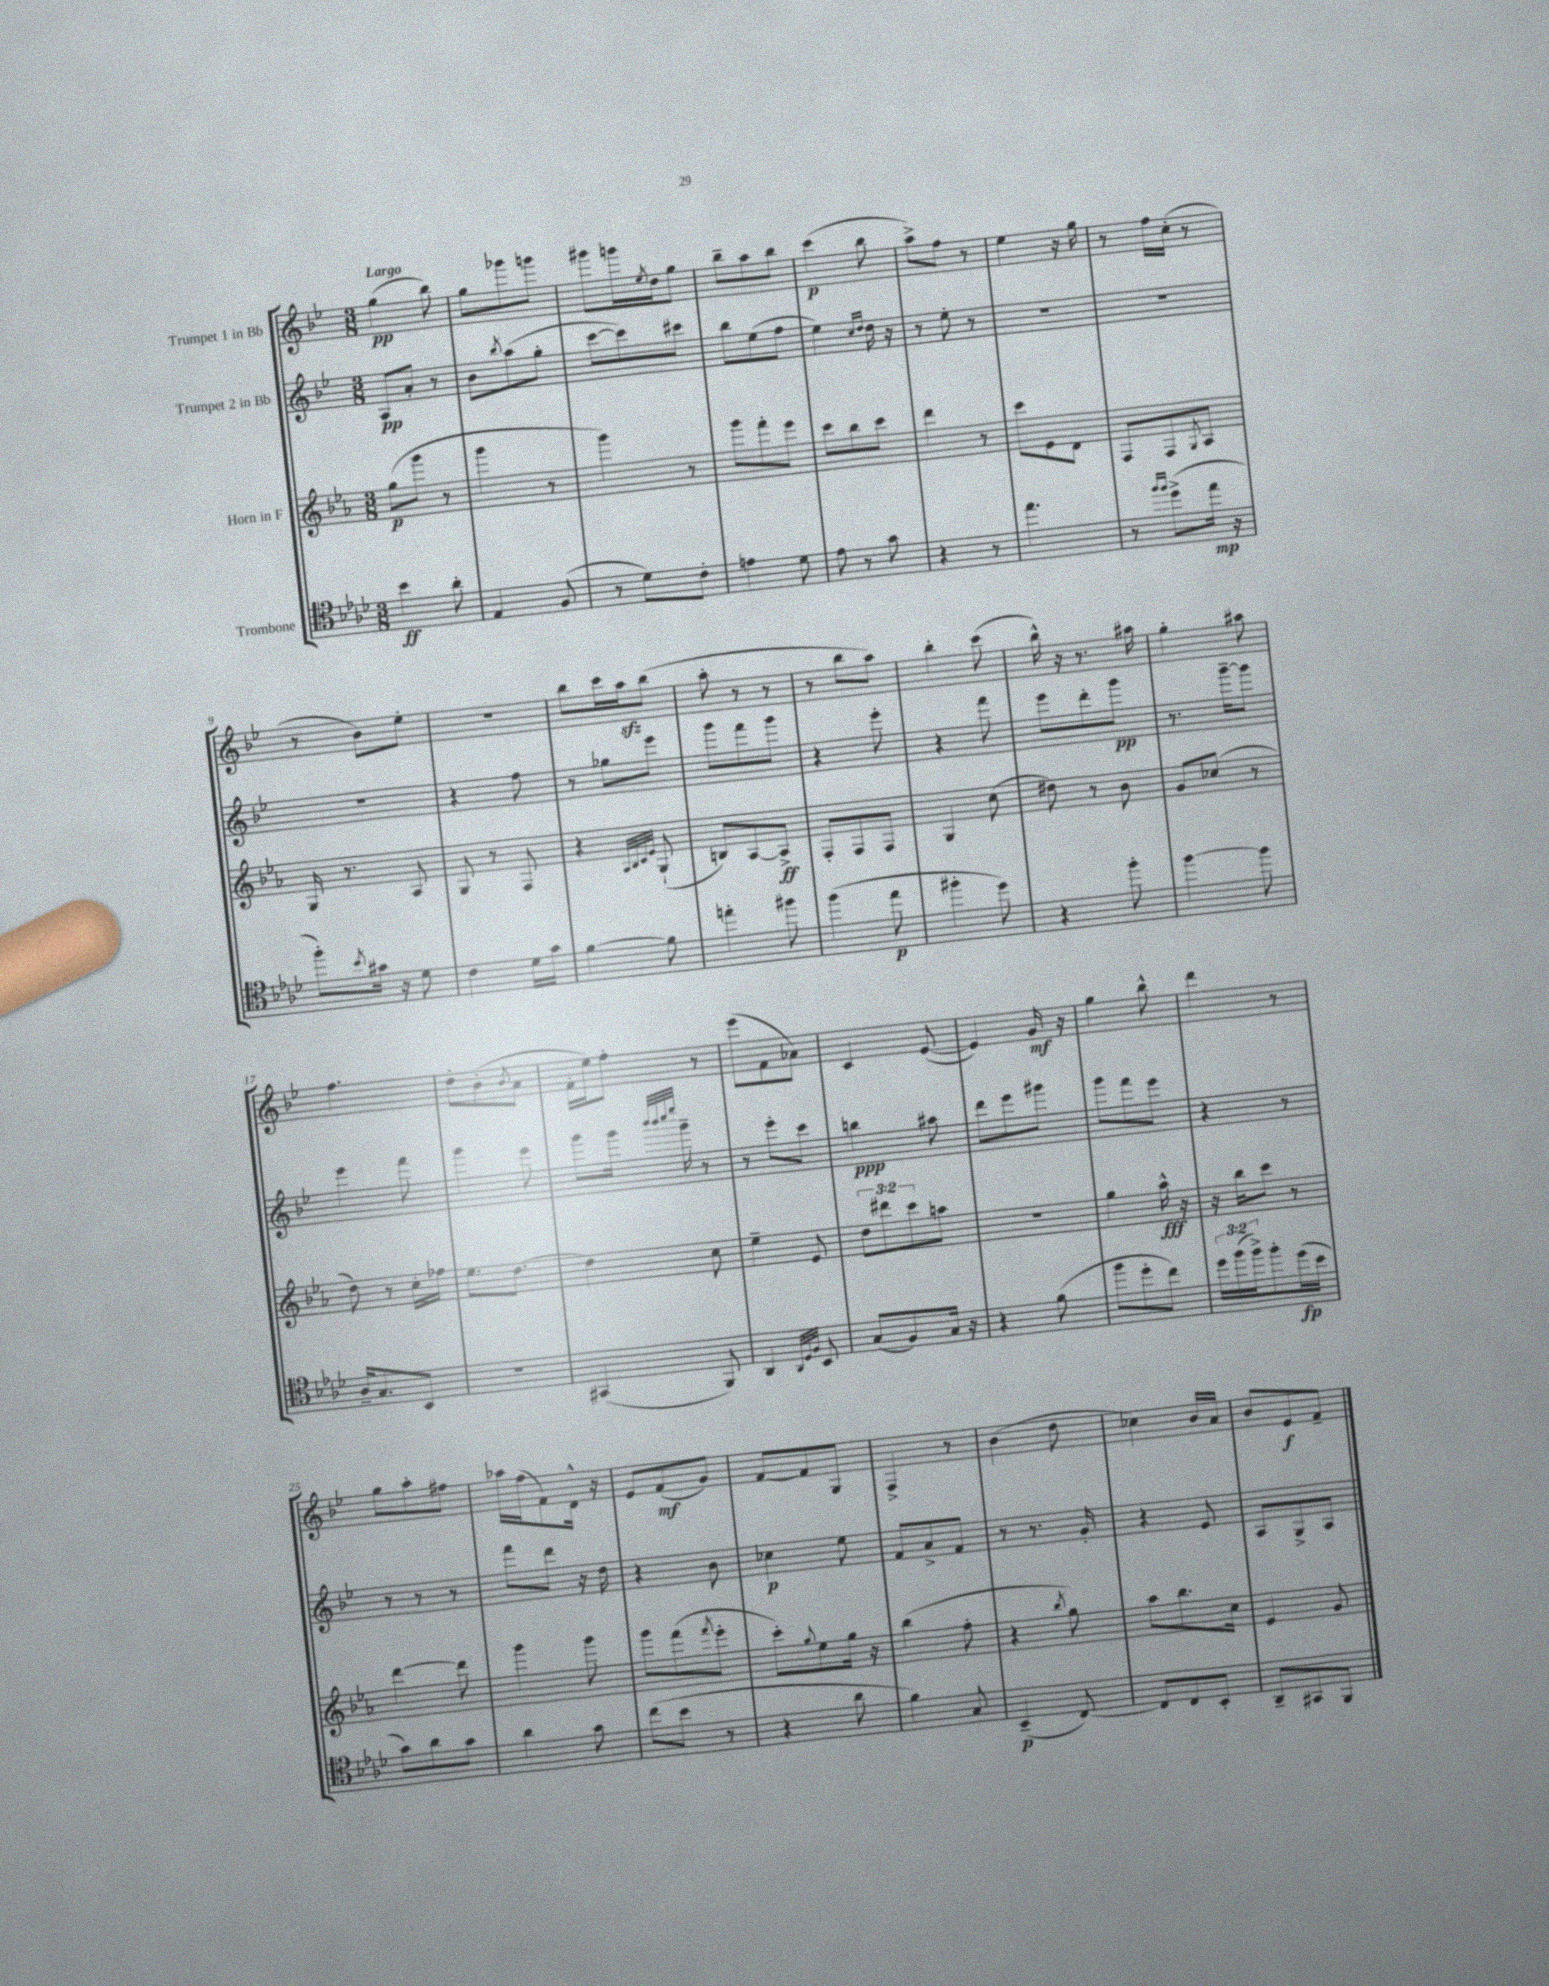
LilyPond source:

<<
\new StaffGroup <<
\new Staff = "s0" \with { instrumentName = "Trumpet 1 in Bb" } {
    \clef treble \key bes \major \numericTimeSignature \time 3/8 \tempo "Largo"
    g''4\pp( bes''8) |
    g''8 ges'''8 g'''8 |
    gis'''8 g'''16 \acciaccatura { ees''8 } d''16 g''8 |
    bes''8-- a''8 bes''8 |
    c'''4\p( bes''8 |
    a''8->) f''8 r8 |
    ees''4 r16 g''16 |
    r8 f''16 c''16-.( r8 |
    r8 bes'8) ees''8-. |
    R4. |
    bes''8 c'''16 a''16\sfz bes''8( |
    a''8-. r8 r8 |
    r8 bes''8 a''8) |
    bes''4-. c'''8( |
    bes''16-^) r16 r8. ais''16 |
    g''4-. ais''8 |
    f''4. |
    d''8-. bes'8-.( \acciaccatura { bes'8 } a'8 |
    f'16-. ees''16) f''8-. r8 |
    ees'''8( f'8 aes'8) |
    c'4 ees'8~( |
    ees'4) g'16\mf r16 |
    g''4 bes''8-^ |
    d'''4 r8 |
    g''8 a''8-. fis''8 |
    aes''16 f''16( f'8) d'16-^ r16 |
    ees'8 f'8\mf( g'8) |
    f'8~ f'8 g8 |
    f4-> r8 |
    bes'4( d''8 |
    ces''4) bes'16 a'16 |
    bes'8 ees'8\f f'8-- \bar "|." |
}
\new Staff = "s1" \with { instrumentName = "Trumpet 2 in Bb" } {
    \clef treble \key bes \major \numericTimeSignature \time 3/8
    a8\pp a'8-. r8 |
    bes'8 \acciaccatura { bes''8 } a''8( g''8-. |
    c'''8~ c'''8) cis'''8 |
    bes''8 ees''8( f''8 |
    ees''4) \grace { c''16 d''16 } d''16 r16 |
    r8 ees''8-. r8 |
    R4. |
    R4. |
    R4. |
    r4 f''8 |
    r8 ges''8 ees'''8 |
    g'''8 f'''8 g'''8 |
    r4 ees'''8-. |
    r4 f'''8 |
    ees'''8 d'''8-. g'''8\pp |
    r8. g'''16~-- g'''8 |
    ees'''4 f'''8 |
    g'''4 ees'''8 |
    g'''8 g'''16 \grace { bes'''32 bes'''32 c''''32 ees''''32 } g'''16-- r8 |
    r8 ees'''8-. c'''8 |
    b''4\ppp ais''8 |
    d'''8 ees'''8 gis'''8 |
    g'''8 f'''8 ees'''8 |
    r4 r8 |
    r8 r8 r8 |
    f'''8 d'''8 r16 d''16 |
    r4 bes'8 |
    ces''4\p ees''8 |
    f'8 a'8-> f'8 |
    r8 r8. g'16-. |
    r4 ees'8 |
    a8 g8-> a8 \bar "|." |
}
\new Staff = "s2" \with { instrumentName = "Horn in F" } {
    \clef treble \key ees \major \numericTimeSignature \time 3/8 \override Staff.TupletNumber.text = #tuplet-number::calc-fraction-text
    g''8\p( g'''8 r8 |
    g'''4 r8 |
    g'''4) r8 |
    g'''8 f'''8-. ees'''8 |
    c'''8 bes''8 c'''8 |
    d'''4 r8 |
    c'''8 ees'8 d'8 |
    f8 f8 \acciaccatura { g8 } aes8 |
    g16 r8. aes8 |
    g8 r8 f8 |
    r4 \grace { aes32 bes32 c'32 ees'32 } g8-!( |
    b8) aes8~ aes8->\ff |
    f8-. f8 f8 |
    g4 c''8( |
    dis''8) r8 bes'8 |
    g'8 ces''8( r8 |
    d''8) r8 c''16-. fes''16 |
    ees''8. d''8.~ |
    d''4 c''8 |
    ees''4-- ees'8 |
    \tuplet 3/2 { d''8 dis'''8 c'''8 } a''8 |
    R4. |
    g''4 aes''16-^\fff r16 |
    r16 bes''16 c'''8 r8 |
    d'''4~ d'''8 |
    g'''4 g'''8 |
    g'''8 f'''8( \acciaccatura { f'''8 } ees'''8-. |
    c'''8-.) \appoggiatura { g''8 } ees''8 g''16 r16 |
    bes''4( f''8-. |
    r4 \acciaccatura { bes''8 } g''8) |
    aes''8 bes''8. c''16 |
    ees'4 g'8 \bar "|." |
}
\new Staff = "s3" \with { instrumentName = "Trombone" } {
    \clef tenor \key aes \major \numericTimeSignature \time 3/8 \override Staff.TupletNumber.text = #tuplet-number::calc-fraction-text
    bes'4\ff aes'8-. |
    ees4 f8( |
    r8 des'8) c'8-. |
    e'4 des'8 |
    ees'8 r8 g'8 |
    r4 r8 |
    ees''4. |
    r8 \grace { f''16 f''16 } des''8->( ees''16\mp r16 |
    f''8-.) \acciaccatura { bes'8 } gis'16 r16 des'8 |
    c'4 des'16 g'16 |
    f'4~ f'8 |
    e''4-. fis''8 |
    f''4( ees''8\p |
    fis''4-. des''8) |
    r4 f''8-. |
    f''4~ f''8 |
    aes16-- g8. bes,8 |
    R4. |
    gis,4( f,8) |
    aes,4 \grace { aes,32 des32 f32 } bes,8 |
    g8( f8) g16 r16 |
    r4 f'8( |
    f''8 des''8-. c''8) |
    \tuplet 3/2 { des''16 f''16( f''16->) } f''8-. des''16\fp( bes'16 |
    g'8) aes'8 g'8 |
    aes'4 g'8 |
    c''8( bes'8 r8 |
    r4 aes'8 |
    f'4) g8 |
    bes,4--\p( c8~) |
    c8 c8 bes,8-. |
    aes,8-- gis,8 f,8 \bar "|." |
}
>>
>>
